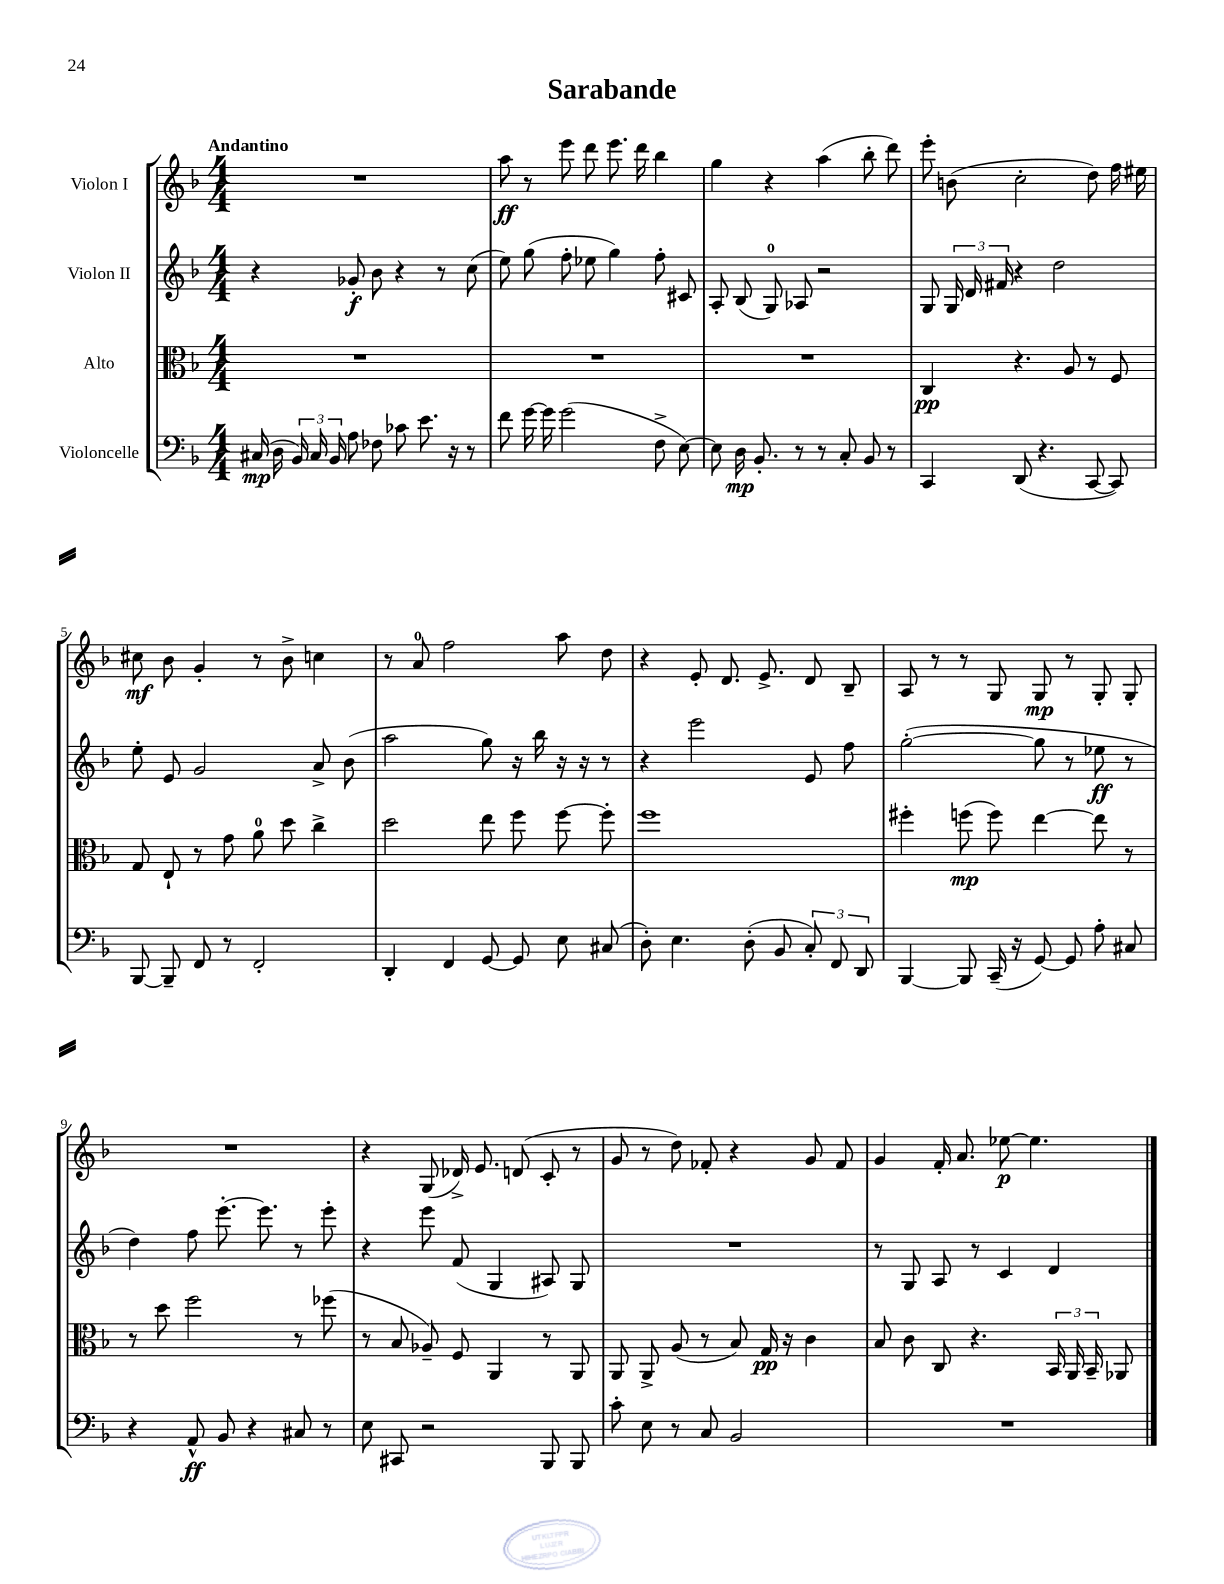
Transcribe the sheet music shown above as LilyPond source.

\header { title = "Sarabande" }
<<
\new StaffGroup <<
\new Staff = "s0" \with { instrumentName = "Violon I" } {
    \clef treble \key f \major \numericTimeSignature \time 4/4 \tempo "Andantino"
    \autoBeamOff R1 |
    a''8\ff r8 e'''8 d'''8 e'''8. d'''16 bes''4 |
    g''4 r4 a''4( bes''8-. d'''8) |
    e'''8-. b'8( c''2-. d''8) f''16 eis''16 |
    cis''8\mf bes'8 g'4-. r8 bes'8-> c''4 |
    r8 a'8-0 f''2 a''8 d''8 |
    r4 e'8-. d'8. e'8.-> d'8 bes8-- |
    a8 r8 r8 g8 g8\mp r8 g8-. g8-. |
    R1 |
    r4 g8( des'16->) e'8. d'8( c'8-. r8 |
    g'8 r8 d''8) fes'8-. r4 g'8 fes'8 |
    g'4 f'16-. a'8. ees''8~\p ees''4. \bar "|." |
}
\new Staff = "s1" \with { instrumentName = "Violon II" } {
    \clef treble \key f \major \numericTimeSignature \time 4/4
    \autoBeamOff r4 ges'8-.\f bes'8 r4 r8 c''8( |
    e''8) g''8( f''8-. ees''8 g''4) f''8-. cis'8 |
    a8-. bes8( g8-0) aes8 r2 |
    g8 \tuplet 3/2 { g16 d'16 fis'16 } r4 d''2 |
    e''8-. e'8 g'2 a'8-> bes'8( |
    a''2 g''8) r16 bes''16 r16 r16 r8 |
    r4 e'''2 e'8 f''8 |
    g''2~-.( g''8 r8 ees''8\ff r8 |
    d''4) f''8 e'''8.~-. e'''8. r8 e'''8-. |
    r4 e'''8 f'8( g4 ais8) g8 |
    R1 |
    r8 g8 a8 r8 c'4 d'4 \bar "|." |
}
\new Staff = "s2" \with { instrumentName = "Alto" } {
    \clef alto \key f \major \numericTimeSignature \time 4/4
    \autoBeamOff R1 |
    R1 |
    R1 |
    c4\pp r4. a8 r8 f8 |
    g8 e8-! r8 g'8 a'8-0 d''8 c''4-> |
    d''2 e''8 f''8 f''8~ f''8-. |
    f''1 |
    fis''4-. f''8\mp( f''8) e''4~ e''8 r8 |
    r8 d''8 f''2 r8 fes''8( |
    r8 bes8 aes8--) f8 a,4 r8 a,8 |
    a,8 a,8-> a8( r8 bes8) g16\pp r16 c'4 |
    bes8 c'8 c8 r4. \tuplet 3/2 { bes,16 a,16 bes,16-- } aes,8 \bar "|." |
}
\new Staff = "s3" \with { instrumentName = "Violoncelle" } {
    \clef bass \key f \major \numericTimeSignature \time 4/4
    \autoBeamOff cis16\mp( d16 \tuplet 3/2 { bes,16) cis16 bes,16 } a8 fes8 ces'8 e'8. r16 r8 |
    f'8 g'16~ g'16 g'2( f8-> e8~) |
    e8 d16\mp bes,8.-. r8 r8 c8-. bes,8 r8 |
    c,4 d,8( r4. c,8~ c,8) |
    bes,,8~ bes,,8-- f,8 r8 f,2-. |
    d,4-. f,4 g,8~ g,8 e8 cis8( |
    d8-.) e4. d8-.( bes,8 \tuplet 3/2 { c8-.) f,8 d,8 } |
    bes,,4~ bes,,8 c,16--( r16 g,8~) g,8 a8-. cis8 |
    r4 a,8-^\ff bes,8 r4 cis8 r8 |
    e8 cis,8 r2 bes,,8 bes,,8 |
    c'8-. e8 r8 c8 bes,2 |
    R1 \bar "|." |
}
>>
>>
